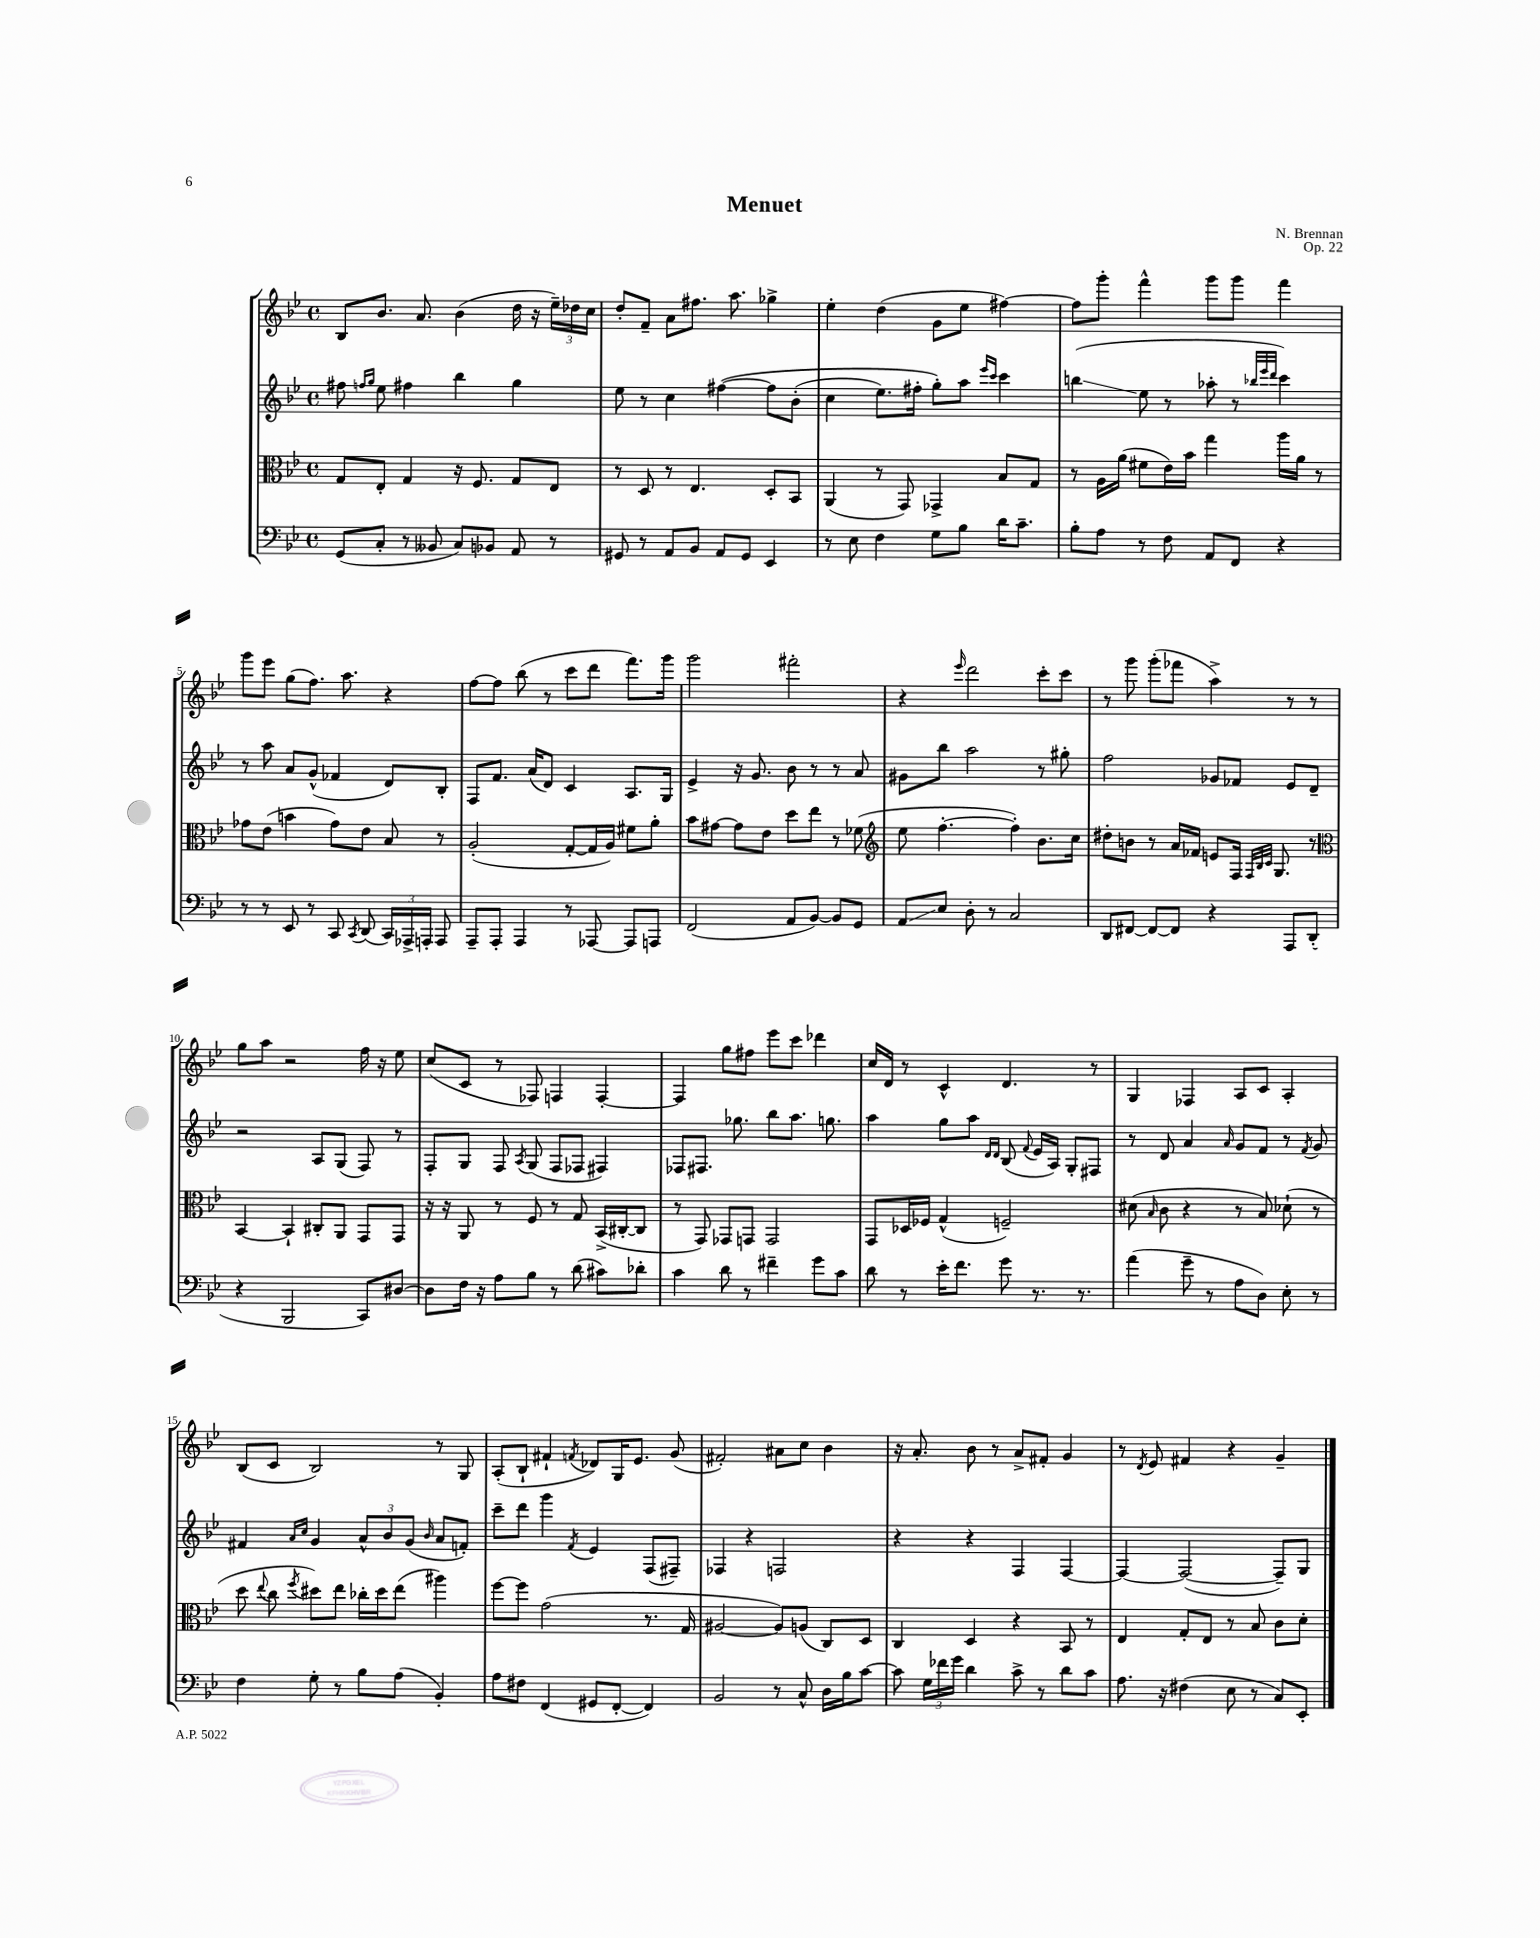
\header { title = "Menuet" composer = "N. Brennan" opus = "Op. 22" }
<<
\new StaffGroup <<
\new Staff = "s0" {
    \clef treble \key bes \major \defaultTimeSignature \time 4/4
    \autoBeamOff bes8[ bes'8.] a'8. bes'4( d''16 r16 \tuplet 3/2 { ees''16[--) des''16 c''16] } |
    d''8[-. f'8]-- a'8[ fis''8.] a''8. ges''4-> |
    ees''4-. d''4( g'8[ ees''8] fis''4~) |
    fis''8[ g'''8]-. f'''4-^ g'''8[ g'''8] f'''4 |
    g'''8[ ees'''8] g''8[( f''8.]) a''8. r4 |
    f''8[~ f''8] bes''8( r8 c'''8[ d'''8] f'''8.[) g'''16] |
    g'''2 fis'''2-. |
    r4 \grace { ees'''16 } d'''2 c'''8[-. c'''8] |
    r8 g'''8 g'''8[-.( fes'''8] a''4->) r8 r8 |
    g''8[ a''8] r2 f''16 r16 ees''8 |
    c''8[( c'8] r8 fes8) f4 f4~-. |
    f4 g''8[ fis''8] ees'''8[ c'''8] des'''4 |
    c''16[ d'16] r8 c'4-^ d'4. r8 |
    g4 fes4 a8[ c'8] a4-. |
    bes8[( c'8] bes2) r8 g8 |
    a8[-.( bes8]-! fis'4-! \acciaccatura { f'8 } des'8[) g16 ees'8.] g'8( |
    fis'2-.) ais'8[ c''8] bes'4 |
    r16 a'8.-. bes'8 r8 a'8[-> fis'8]-. g'4 |
    r8 \acciaccatura { d'8 } ees'8 fis'4 r4 g'4-- \bar "|." |
}
\new Staff = "s1" {
    \clef treble \key bes \major \defaultTimeSignature \time 4/4
    \autoBeamOff fis''8 \grace { f''16[ g''16] } ees''8 fis''4 bes''4 g''4 |
    ees''8 r8 c''4 fis''4~\( fis''8[ bes'8]-.( |
    c''4 ees''8.[) fis''16]-. g''8[-.\) a''8] \grace { ees'''16[ c'''16] } c'''4 |
    b''4\glissando( ees''8 r8 aes''8-. r8 \grace { bes''32[ ees'''32 d'''32] } c'''4) |
    r8 a''8 a'8[ g'8]-^( fes'4 d'8[) bes8]-. |
    f8[ f'8.] a'16[( d'8]) c'4 a8.[ g16] |
    ees'4-> r16 g'8. bes'8 r8 r8 a'8 |
    gis'8[ bes''8] a''2 r8 gis''8-. |
    f''2 ges'8[ fes'8] ees'8[ d'8]-- |
    r2 a8[ g8]( f8) r8 |
    f8[-. g8] f8 \acciaccatura { a8 } g8( f8[ fes8] fis4) |
    fes8[ fis8.] ges''8. bes''8[ a''8.] g''8. |
    a''4 g''8[ a''8] \grace { d'16[ d'16] } bes8( \appoggiatura { f'8 } ees'16[ a16]) g8[-. fis8] |
    r8 d'8 a'4 \grace { a'16 } g'8[ f'8] r8 \acciaccatura { f'8 } g'8 |
    fis'4 \grace { a'16[ c''16] } g'4 \tuplet 3/2 { a'8[-^ bes'8 g'8]( } \grace { bes'16 } a'8[ f'8]-.) |
    c'''8[-- d'''8] g'''4 \acciaccatura { f'8 } ees'4 f8[( fis8]--) |
    fes4 r4 f2 |
    r4 r4 f4 f4~ |
    f4~ f2~( f8[--) g8] \bar "|." |
}
\new Staff = "s2" {
    \clef alto \key bes \major \defaultTimeSignature \time 4/4
    \autoBeamOff g8[ ees8]-. g4 r16 f8. g8[ ees8] |
    r8 d8 r8 ees4. d8[-. bes,8] |
    a,4( r8 g,8) ges,4-> bes8[ g8] |
    r8 a16[ a'16]( fis'8[ ees'16) bes'16] g''4 a''16[ a'16] r8 |
    ges'8[ ees'8]( b'4 ges'8[) ees'8] bes8 r8 |
    a2-.( g8[~-. g16 a16]) fis'8[ a'8]-. |
    bes'8[ gis'8]~ gis'8[ ees'8] d''8[ ees''8] r8 fes'8( |
    \clef treble ees''8 f''4.~-. f''4-.) bes'8.[ c''16] |
    dis''8[-. b'8] r8 a'16[ fes'16] e'8[ f16] \grace { f32[ bes32 c'32] } g8. r8 |
    \clef alto bes,4~ bes,4-! cis8[-. a,8] g,8[ g,8] |
    r16 r16 a,8 r8 f8 r8 g8 bes,16[->( cis16~-. cis8] |
    r8 g,8) ges,8[ g,8] g,2 |
    g,8[ des16 fes16] g4-^( f2--) |
    dis'8( \grace { bes16 } c'8 r4 r8 bes8) des'8-!( r8 |
    d''8 \appoggiatura { ees''8 } c''8 \acciaccatura { f''8 } dis''8[) ees''8] ces''16[-. dis''16 ees''8]( ais''4) |
    f''8[~ f''8] g'2( r8. g16 |
    ais2~ ais8[) a8]( c8[) d8] |
    c4 d4 r4 bes,8 r8 |
    ees4 g8[-. ees8] r8 bes8 c'8[ d'8]-. \bar "|." |
}
\new Staff = "s3" {
    \clef bass \key bes \major \defaultTimeSignature \time 4/4
    \autoBeamOff g,8[( c8]-. r8 beses,8 c8[) bes,8] a,8 r8 |
    gis,8 r8 a,8[ bes,8] a,8[ gis,8] ees,4 |
    r8 ees8 f4 g8[ bes8] d'16[ c'8.]-- |
    bes8[-. a8] r8 f8 a,8[ f,8] r4 |
    r8 r8 ees,8 r8 c,8 \acciaccatura { c,8 } d,8( \tuplet 3/2 { c,16[) aes,,16-> a,,16]-. } a,,8 |
    a,,8[-- a,,8]-. a,,4 r8 aes,,8~ aes,,8[ a,,8] |
    f,2( a,8[ bes,8]~) bes,8[ g,8] |
    a,8[\glissando ees8] d8-. r8 c2 |
    d,8[ fis,8]~ fis,8[~ fis,8] r4 a,,8[ d,8]-.( |
    r4 bes,,2 c,8[) dis8]~ |
    dis8[ f16] r16 a8[ bes8] r8 d'8( cis'8[) des'8]-. |
    c'4 d'8 r8 fis'4-- g'8[ c'8] |
    d'8 r8 ees'16[-. f'8.] g'8 r8. r8. |
    a'4( g'8-- r8 a8[ d8]) ees8-. r8 |
    f4 g8-. r8 bes8[ a8]( bes,4-.) |
    a8[ fis8] f,4( gis,8[ f,8]~-. f,4) |
    bes,2 r8 c8-^ d16[ bes16 c'8]~ |
    c'8 \tuplet 3/2 { g16[ fes'16 g'16] } d'4 c'8-> r8 d'8[ c'8] |
    a8. r16 fis4( ees8 r8 c8[) ees,8]-. \bar "|." |
}
>>
>>
